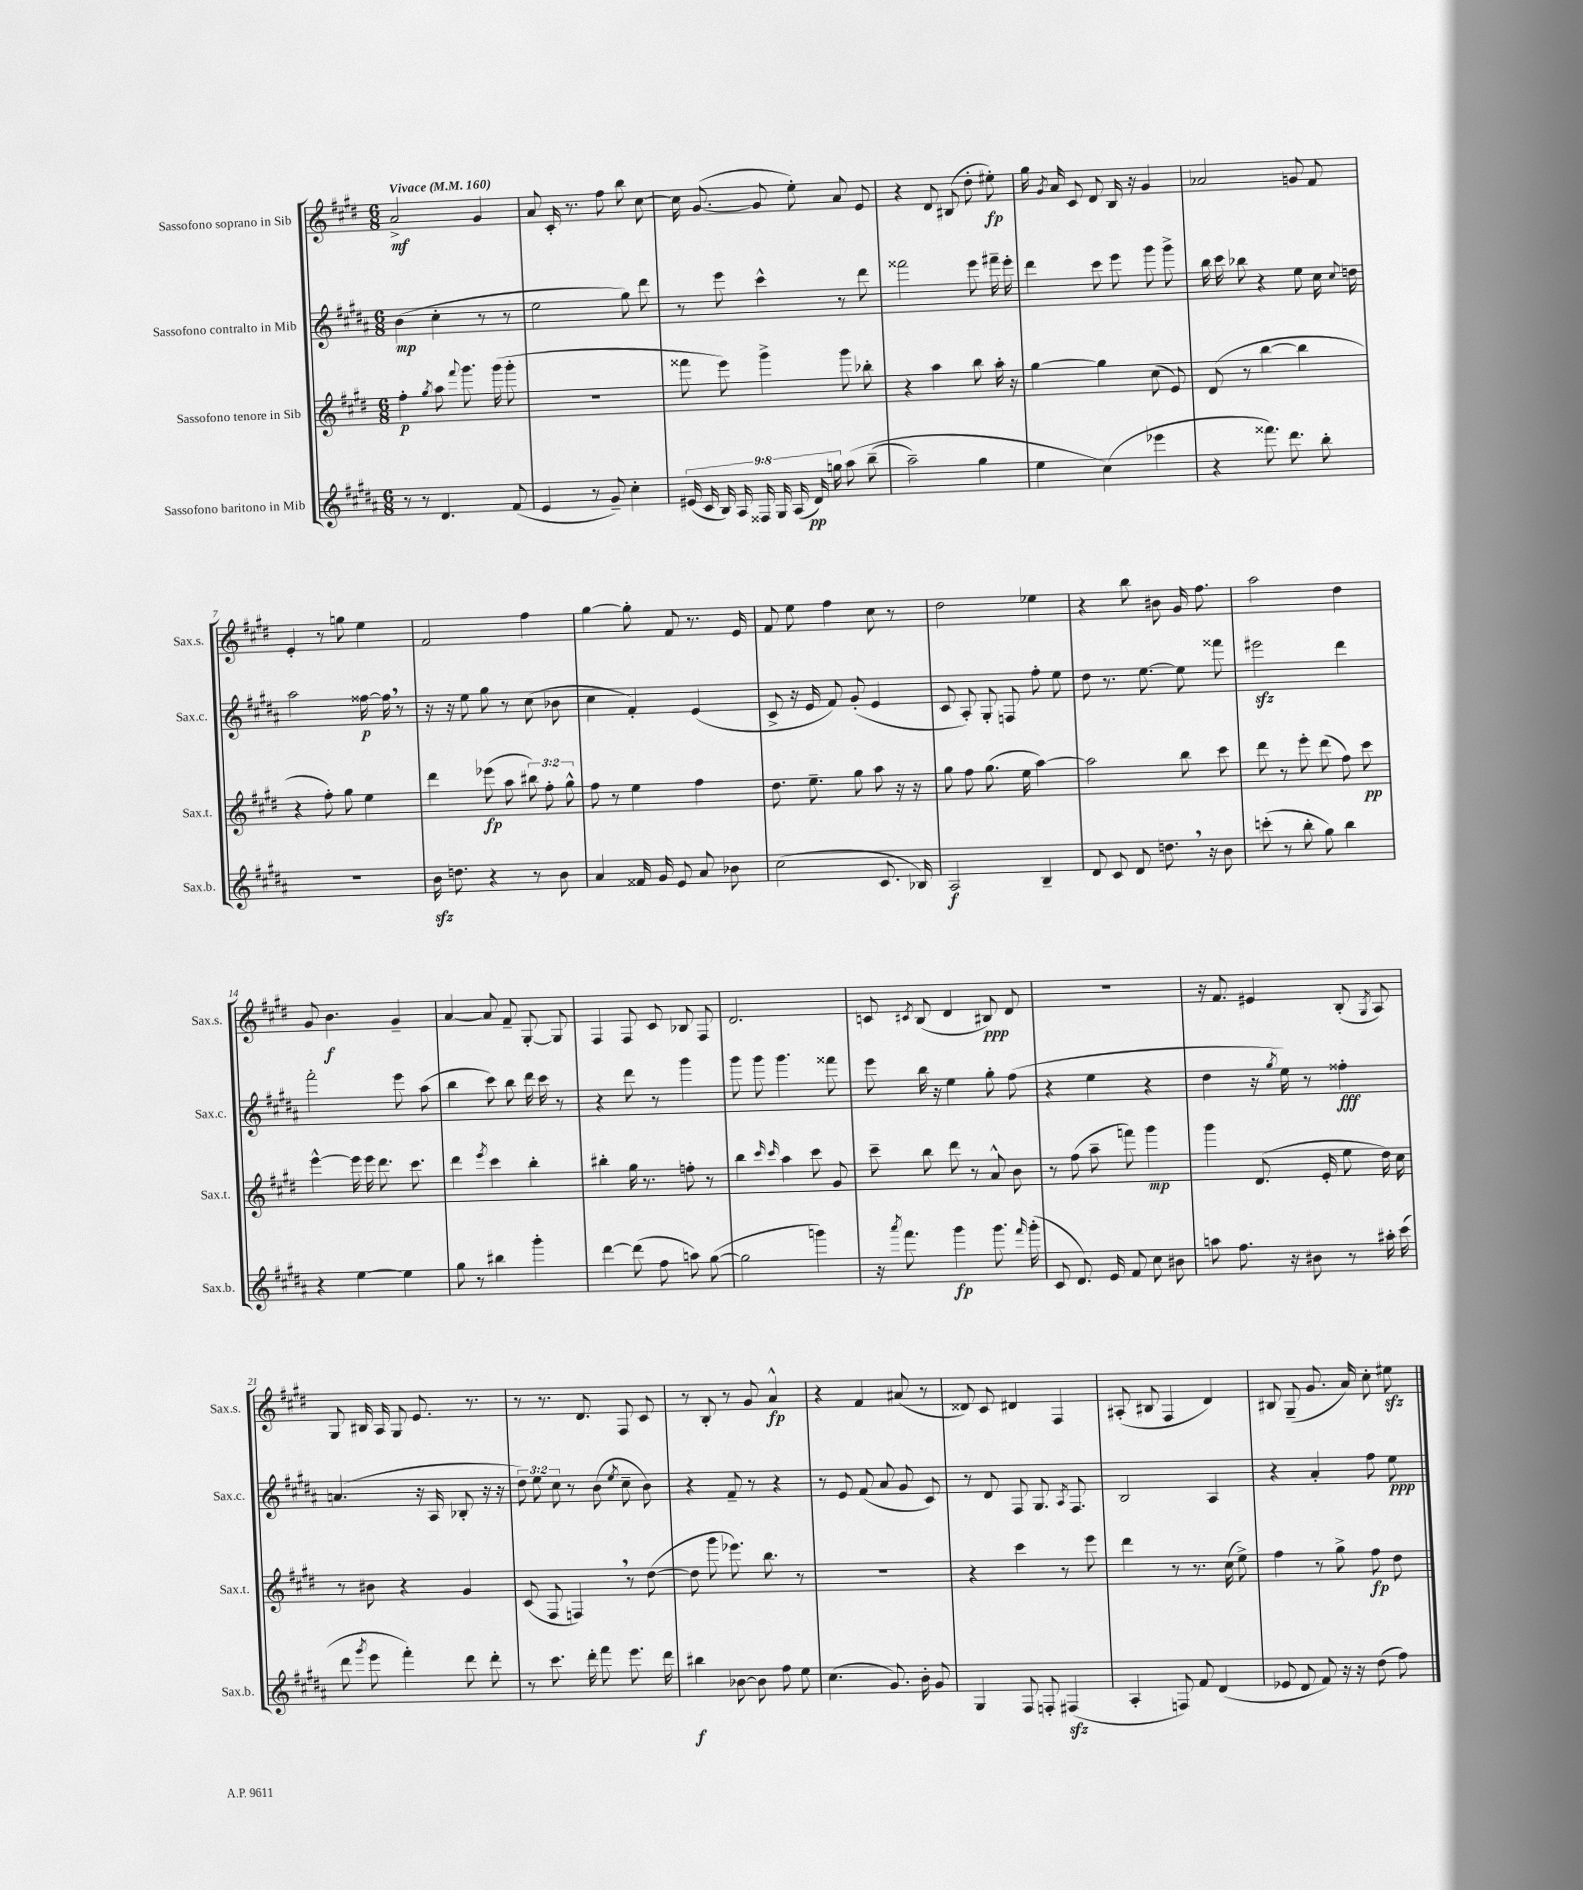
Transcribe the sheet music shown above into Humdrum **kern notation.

**kern	**kern	**kern	**kern
*staff4	*staff3	*staff2	*staff1
*clefG2	*clefG2	*clefG2	*clefG2
*k[f#c#g#d#a#]	*k[f#c#g#d#]	*k[f#c#g#d#a#]	*k[f#c#g#d#]
*M6/8	*M6/8	*M6/8	*M6/8
*MM160	*MM160	*MM160	*MM160
8r	4ff#'	(4b	2a^
8r	.	.	.
.	8qgg#	.	.
4.d#	8aa	4cc#'	.
.	8qqfff#	.	.
.	8.ggg#	.	.
.	.	8r	4g#
.	(16ggg#	.	.
(8f#	8ggg#'	8r	.
=	=	=	=
4e	2.r	2ee	8a
.	.	.	16c#'
.	.	.	8.r
8r	.	.	.
8g#~)	.	.	8ff#
4cc#'	.	8gg#)	8bb
.	.	8ddd#	[8cc#
=	=	=	=
(18e#	8fff##	8r	16cc#]
18c#	.	.	.
.	.	.	([8.g#
18B)	.	.	.
.	8eee)	8eee	.
18A#	.	.	.
18F##	.	.	.
.	4ggg#^	4ccc#^^	8g#]
18G#	.	.	.
(18A#	.	.	.
.	.	.	8ee')
18d#)	.	.	.
18gg	.	.	.
&(8aa#	8ggg#	8r	8a
(8bb~	8bb-'	8ddd#	8e
=	=	=	=
2aa#~)	4r	2fff##	4r
.	4aa	.	8d#
.	.	.	(8B#
4gg#	8bb	8eee	8dd#'
.	16aa'	16fff#~	8ee#')
.	16r	16eee'	.
=	=	=	=
4ee	[4gg#	4ddd#	16gg#
.	.	.	8qg#
.	.	.	16a
.	.	.	8c#
(4cc#&)	4gg#]	8ccc#	8d#
.	.	8eee	16B
.	.	.	16r
4eee-	(8cc#	8ggg#	4g#
.	8e)	8ggg#^	.
=	=	=	=
4r	(8d#	16bb	2a-
.	.	16ccc#	.
.	8r	8bb-	.
8.fff##)	[4bb	4r	.
8.ddd#	.	.	.
.	4bb]	8ee	8g
8bb'	.	16cc#	8f#
.	.	8qqcc#	.
.	.	16dd	.
=	=	=	=
2.r	4r	2aa#	4e'
.	8ff#')	.	8r
.	8gg#	.	8gg
.	4ee	[16ff##	4ee
.	.	16ff##]	.
.	.	8r	.
=	=	=	=
16b	4ddd#	16r	2f#
8.dd	.	16r	.
.	.	8ee	.
4r	(8eee-	8gg#	.
.	8aa	8r	.
8r	12bb#)	(8cc#	4ff#
.	12ff#'	.	.
8b	.	8b-	.
.	12gg#^^	.	.
=	=	=	=
4a#	8ff#	4cc#	[4gg#
.	8r	.	.
16f##	4ee	4f#')	8gg#']
16g#	.	.	.
8e	.	.	8f#
8a#	4ff#	(4e	8.r
8b-	.	.	.
.	.	.	16e
=	=	=	=
(2cc#	8.dd#	8c#^	8f#
.	.	16r	8ee
.	8.ee~	16e	.
.	.	8f#)	4ff#
.	8gg#	(8g#'	.
8.c#	8aa	4e	8cc#
.	16r	.	8r
16B-)	16r	.	.
=	=	=	=
2A#	8gg#	8c#	2dd#
.	8ff#	8A#')	.
.	(8.gg#	8G#'	.
.	.	8F	.
.	16ee	.	.
4B~	[4aa)	8ff#'	4ee-
.	.	8ee	.
=	=	=	=
8d#	2aa]	8dd#	4r
8c#	.	8.r	.
8d#	.	.	8bb
.	.	[8.ee	.
8.dd	.	.	8b#
.	8bb	8ee]	16g#
16r	.	.	8.ff#
8b	8ccc#	8fff##	.
=	=	=	=
(8ccc'	8ddd#	2eee#	2aa
8r	8r	.	.
8bb'	8eee'	.	.
8gg#)	(8ddd#	.	.
4bb	8ff#)	4ddd#	4dd#
.	8ccc#	.	.
=	=	=	=
4r	[4eee^^	2fff#'	8g#
.	.	.	4.b
[4ee	16eee]	.	.
.	16eee	.	.
.	8.ddd#	.	.
4ee]	.	8eee	4g#~
.	8.ccc#	.	.
.	.	(8aa#	.
=	=	=	=
8gg#	4ddd#	4bb	[4a
8r	.	.	.
.	8qeee	.	.
4bb#	4ccc#	8ccc#)	8a]
.	.	8bb	8f#~
4ggg#'	4bb'	16ddd#	[8G#'
.	.	16ccc#	.
.	.	8r	8G#]
=	=	=	=
[4ddd#	4bb#'	4r	4F#
(8ddd#]	16gg#	8ddd#	8F#
.	8.r	.	.
8ff#	.	8r	8c#
8aa)	8ff'	4ggg#	8B-
([8gg#	8r	.	8F#
=	=	=	=
2gg#]	4bb	8ggg#	2.d#
.	.	8ggg#	.
.	16qqccc#	.	.
.	16qqccc#	.	.
.	4aa	4.ggg#	.
4ggg)	8ccc#	.	.
.	8g#	8fff##	.
=	=	=	=
16r	8ccc#~	8eee	8c
8qaaa#	.	.	.
8.fff#	.	.	.
.	.	.	8qc#
.	8bb	16bb	(8B
.	.	16r	.
4ggg#	8ddd#	4ee	4d#
.	8r	.	.
8.ggg#	8a^^	8gg#'	8B#)
.	8b	(8ff#	8d#
16qqfff#	.	.	.
(16ggg#'	.	.	.
=	=	=	=
8c#	8r	4r	2.r
8.d#)	(8ff#	.	.
.	8aa~	4ee	.
16e	.	.	.
8f#	8fff)	.	.
8cc#	4ggg#	4r	.
8b#	.	.	.
=	=	=	=
8aa	4ggg#	4dd#	16r
.	.	.	8.f#
8.ff#	.	.	.
.	(8.d#	16r	4e#
.	.	8qgg#	.
16r	.	16ee)	.
8b#	.	8r	.
.	16e'	.	.
8r	8ee	4ff##'	(8B'
.	.	.	8qG#
16aa#'	16dd#)	.	8A)
(16ccc#	16cc#	.	.
=	=	=	=
8ddd#	8r	(4.a	8G#
8qggg#	.	.	.
8eee	8b#	.	16B#
.	.	.	16A
4fff#')	4r	.	8G#
.	.	16r	8.e
.	.	16A#	.
8ddd#	4g#	8B-'	.
.	.	.	8.r
8ddd#'	.	16r	.
.	.	16r	.
=	=	=	=
8r	(8c#	12dd#)	8r
.	.	12ee	.
8.ccc#	8F#	.	8.r
.	.	12cc#	.
.	4F)	8r	.
16ddd#'	.	.	8.d#
8fff#	.	(8b	.
.	.	8qee	.
8.eee	8r	8cc#~	8F#
.	([8dd#	8b)	8c#
16ddd#	.	.	.
=	=	=	=
4bb#	8dd#]	4r	8r
.	8ggg#	.	8B'
[8b-	8.eee-)	8f#~	8r
8b-]	.	8r	8g#
.	8.bb	.	.
8ff#	.	4r	4a^^
8ee	8r	.	.
=	=	=	=
(4.cc#	2.r	8r	4r
.	.	8e	.
.	.	(8f#	4f#
8.g#)	.	8a#	.
.	.	8g#	(8a#
16b'	.	.	.
8g#	.	8c#)	8r
=	=	=	=
4G#	4r	8r	8d##)
.	.	8d#	8c#
8F#	4ccc#	8F#	4d#
8F'	.	8.G#	.
(4F#	8r	.	4F#
.	.	8qA#	.
.	.	8.F#	.
.	8eee	.	.
=	=	=	=
4A#'	4ddd#	2B	(8A#'
.	.	.	8B#
8F)	8r	.	4F#
8f#	8.r	.	.
(4d#	.	4A#	4d#)
.	(16cc#	.	.
.	8ee^)	.	.
=	=	=	=
8e-	4ff#	4r	8B#
8d#	.	.	(8G#~
8f#)	8r	4a#'	8.g#
16r	8gg#^	.	.
16r	.	.	16a)
(8dd#	8ff#	8ff#	8cc#'
8ff#)	8dd#	8ee	8ee#
==	==	==	==
*-	*-	*-	*-
